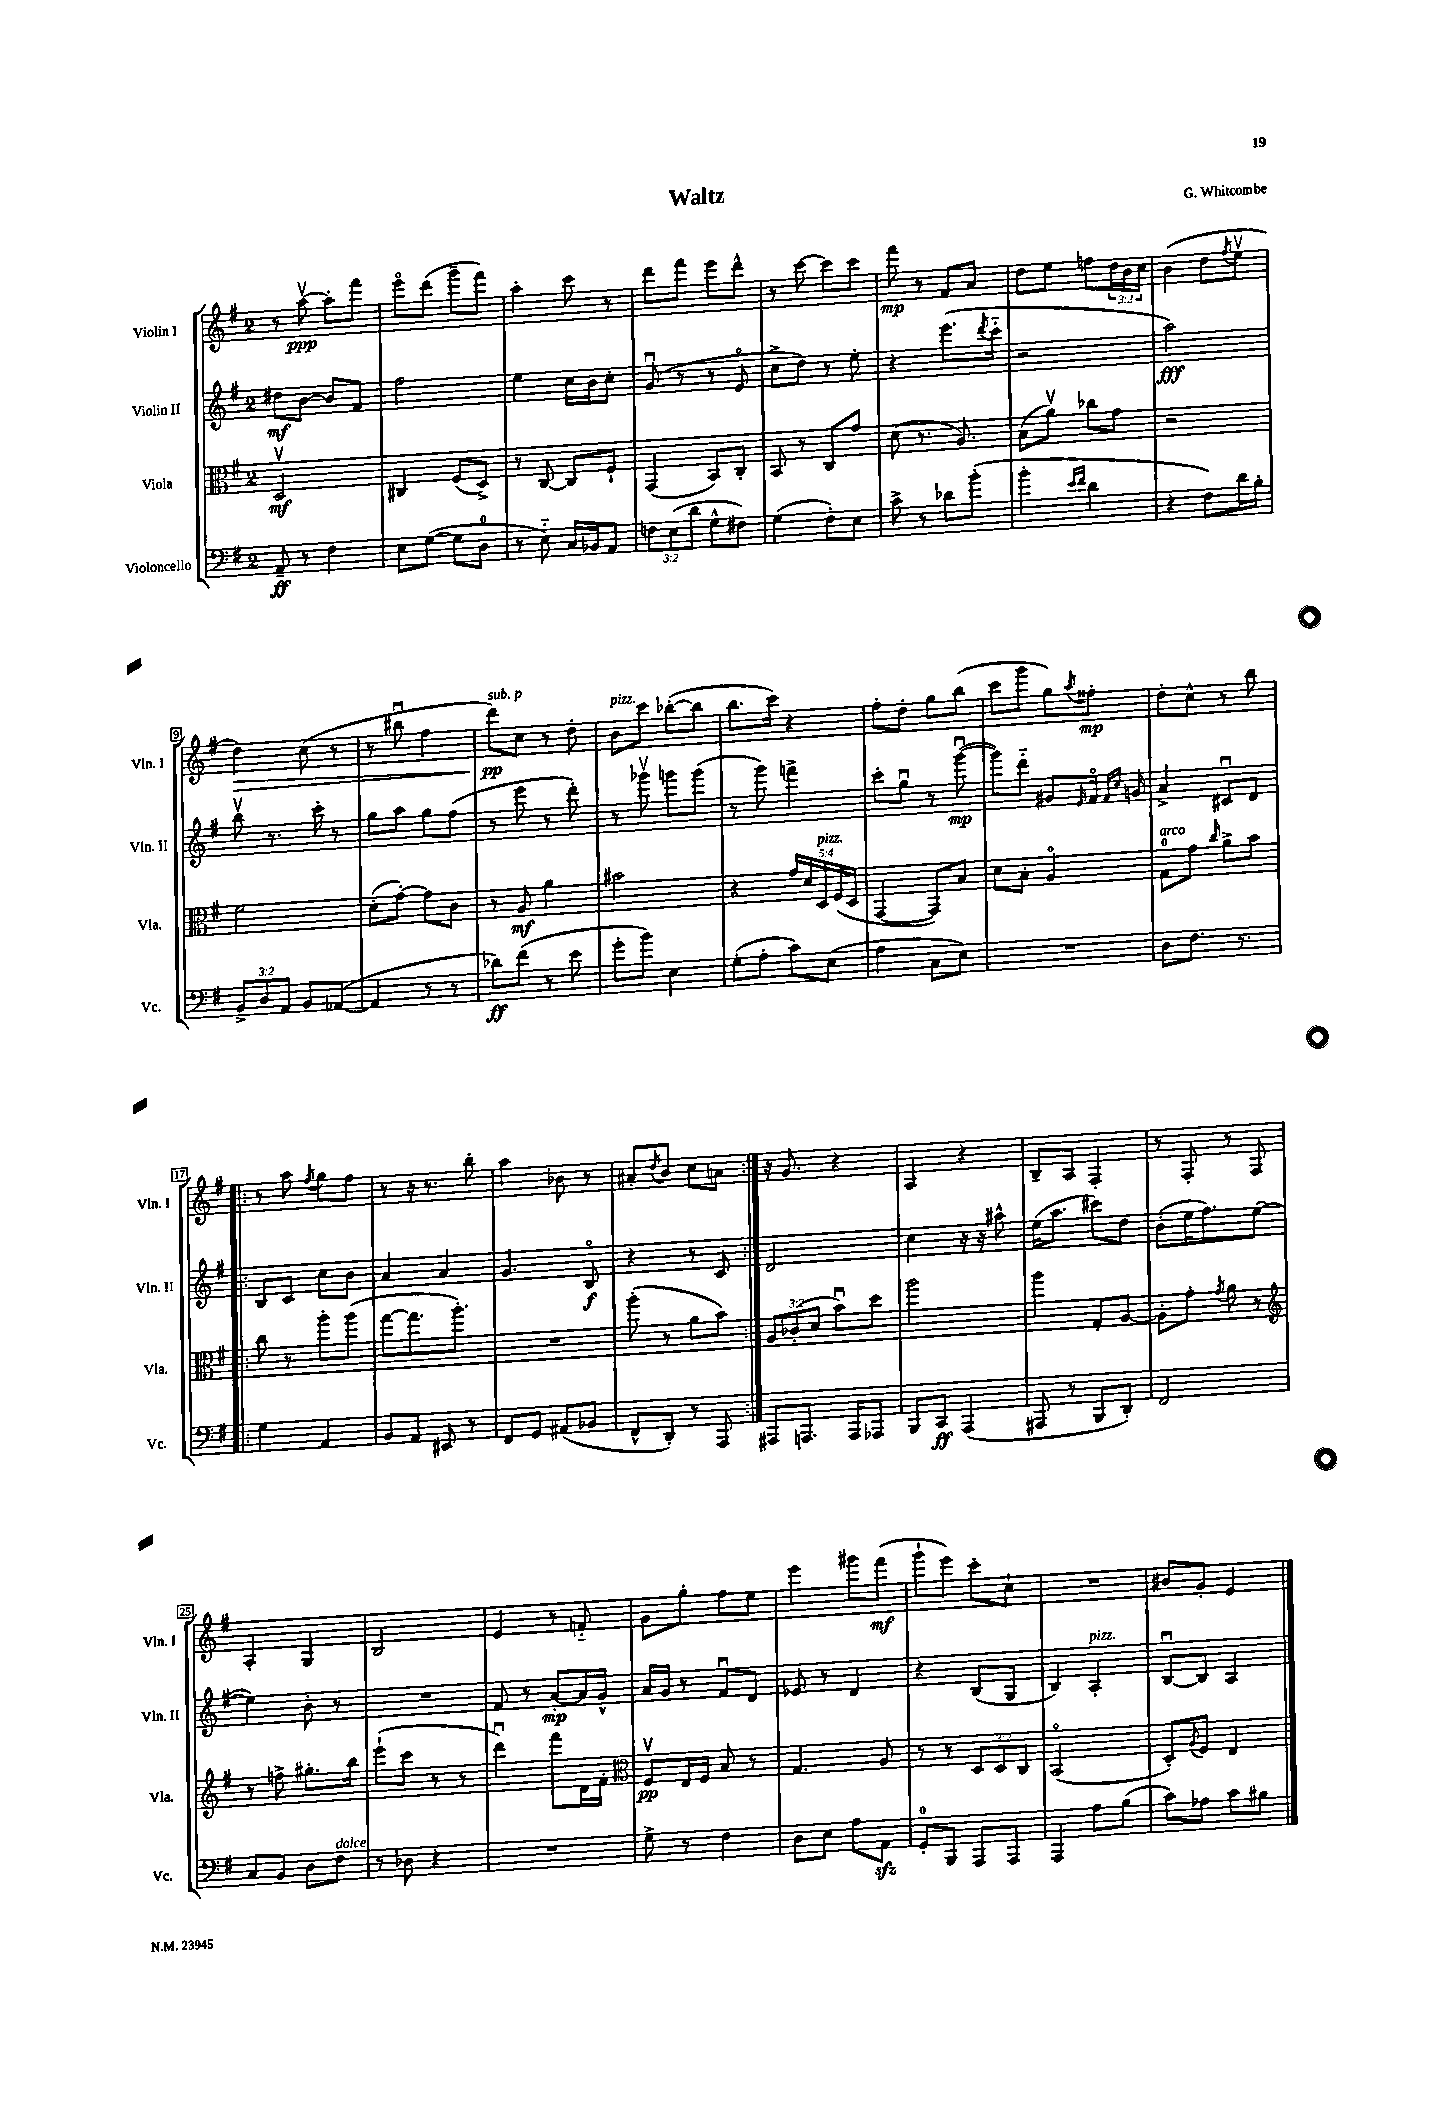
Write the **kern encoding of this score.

**kern	**kern	**kern	**kern
*staff4	*staff3	*staff2	*staff1
*clefF4	*clefC3	*clefG2	*clefG2
*k[f#]	*k[f#]	*k[f#]	*k[f#]
*M2/4	*M2/4	*M2/4	*M2/4
8AA~	2Dv	8dd#	8r
8r	.	[8b	[8aav
4F#	.	8b]	8aa']
.	.	8f#	8fff#
=	=	=	=
8E	4C#	2ff#	8eeeo
([8G	.	.	(8ddd
8G]	(8F#	.	8ggg~
8D	8D^)	.	8fff#)
=	=	=	=
8r	8r	4ee	4aa'
8E'~)	[8C	.	.
16C	8C]	16cc	8ccc
16BB-	.	16b	.
8AA	8F#`	8cc'	8r
=	=	=	=
12F	(4GG	(8gu	8ddd
(12E	.	.	.
.	.	8r	8fff#
12d	.	.	.
8G^^	8BB)	8r	8eee
8F#)	8C'	8eo	8ddd^^
=	=	=	=
(4G	8BB	8cc^	8r
.	8r	8dd)	[8ccc
8F#')	8C	8r	8ccc]
8E	8g	8ee'	8ccc
=	=	=	=
8c^	(8d	4r	8fff#
8r	8.r	.	8r
8d-	.	(8.eee	8f#
.	8.A)	.	.
(8b'	.	.	8a
.	.	8qddd	.
.	.	16ccc'~	.
=	=	=	=
4b'	(8B	2r	8dd
.	8av)	.	8ee
16qqe	.	.	.
16qqf#	.	.	.
4d	8cc-	.	8ff
.	8g	.	24dd
.	.	.	24b
.	.	.	24cc
=	=	=	=
4r	2r	2aa)	(4b
8F#)	.	.	8dd
.	.	.	8qff#
16d	.	.	8eev
16B'	.	.	.
=	=	=	=
12BB^	2f#	8bbv	4dd)
12D	.	.	.
.	.	8.r	.
12AA	.	.	.
8BB	.	.	(8cc
.	.	16ccc'	.
([8AA-	.	8r	8r
=	=	=	=
4AA-]	(8d'	8gg	8r
.	[8g')	8aa	8bb#u
8r	8g]	8gg	4ff#
8r	8c	(8ff#	.
=	=	=	=
8d-)	8r	8r	8ddd)
(8f#	8A	8eee	8cc
8r	4a	8r	8r
8e	.	8ddd')	8dd'
=	=	=	=
8g'	2b#	8r	8b
8b)	.	8ggg-v	8ccc
4E	.	8ggg	([8bb-'
.	.	(8ggg	8bb-]
=	=	=	=
(8G'	4r	8r	8.bb
8A'	.	8ggg)	.
.	.	.	16ccc)
8c)	20g	4fff^	4r
.	20d	.	.
.	20D	.	.
(8E	.	.	.
.	(20F#	.	.
.	20D	.	.
=	=	=	=
4A	[4GG	8ccc'	8ff#'
.	.	8ggu	8dd'
8C	8GG])	8r	8gg
8E)	8B	([8gggu	(8bb
=	=	=	=
2r	8d	8ggg])	8ccc
.	8B'	8ddd'~	8ggg
.	4Ao	8g#	8gg)
.	.	16qqe	8qaa
.	.	16f#o	8ff##'
.	.	16qqf#	.
.	.	16qqcc	.
.	.	16g	.
=	=	=	=
8D	8G	4a^	8dd'
8.F#	8g	.	8cc^^
.	16qqcc	.	.
.	8a^	8c#u	8r
8.r	.	.	.
.	8b	8d	8bb
=!|:	=!|:	=!|:	=!|:
4G	8cc	8B	8r
.	8r	8c	8aa
.	.	.	8qff#
4AA	8aa'	8cc	8gg
.	(8aa	8b	8ff#
=	=	=	=
8BB	[8gg	4a	8r
8AA	8.gg]	.	16r
.	.	.	8.r
8EE#	.	4a	.
.	8.aa')	.	.
8r	.	.	8bb'
=	=	=	=
8FF#	2r	4.g	4aa
8GG	.	.	.
(8AA#	.	.	8b-
8BB-	.	8Bo	8r
=	=	=	=
8FF#^^	(8aa'	4r	8a#'
.	.	.	8qdd
8DD')	8r	.	8b
8r	8a	8r	8cc
8AAA	8b)	8c	8a
=:|!	=:|!	=:|!	=:|!
8AAA#	12A	2d	16r
.	.	.	8.g
.	(12c-'	.	.
8.AAA	.	.	.
.	12d	.	.
.	8bu)	.	4r
16AAA	.	.	.
8AAA-	8dd	.	.
=	=	=	=
8BBB	2aa	4cc	4A
8CC	.	.	.
(4AAA	.	16r	4r
.	.	16r	.
.	.	8aa#^^	.
=	=	=	=
8AAA#	4aa	(16ee	8B~
.	.	8.aa	.
8r	.	.	8A
8BBB	8G'	8ccc#)	4F#'
8DD')	[8A	8dd	.
=	=	=	=
2FF#	8A']	(8b'	8r
.	8g'	16ee	8F#'
.	.	8.ff#)	.
.	8qg	.	.
.	8a	.	8r
.	8r	([8ee	8F#
=	=	=	=
*	*clefG2	*	*
8C	8r	4ee])	4A'
8BB	8ff^	.	.
8D	8.gg#'	8b'	4G
8F#	.	8r	.
.	16bb	.	.
=	=	=	=
8r	(8eee`	2r	2B
8D-	8ccc	.	.
4r	8r	.	.
.	8r	.	.
=	=	=	=
2r	4dddu)	8f#	4e
.	.	8r	.
.	8fff#	[8a'	8r
.	16d	16a]	8f'~
.	16f#'	16g^^	.
=	=	=	=
*	*clefC3	*	*
8G^	8F#v	16a	8g
.	.	16g	.
8r	16E	8r	8gg'
.	16F#	.	.
4F#	8B	8f#u	8ff#
.	8r	8d	8ee
=	=	=	=
8D	4.G	8e-	4eee
8E	.	8r	.
8A	.	4d	8ggg#
8AA	8A	.	(8fff#
=	=	=	=
8GG'	8r	4r	8ggg`
8BBB	8r	.	8eee)
8AAA	12D	(8B	8ccc'
.	12D	.	.
8AAA	.	8G	8cc`
.	12C	.	.
=	=	=	=
4AAA	(2BBo	4B)	2r
8A	.	4A'	.
(8B	.	.	.
=	=	=	=
8c)	8D')	[8Bu	8b#
.	8qA	.	.
8A-	8F#	8B]	8g'
8c	4E	4A	4e
8B#	.	.	.
==	==	==	==
*-	*-	*-	*-
